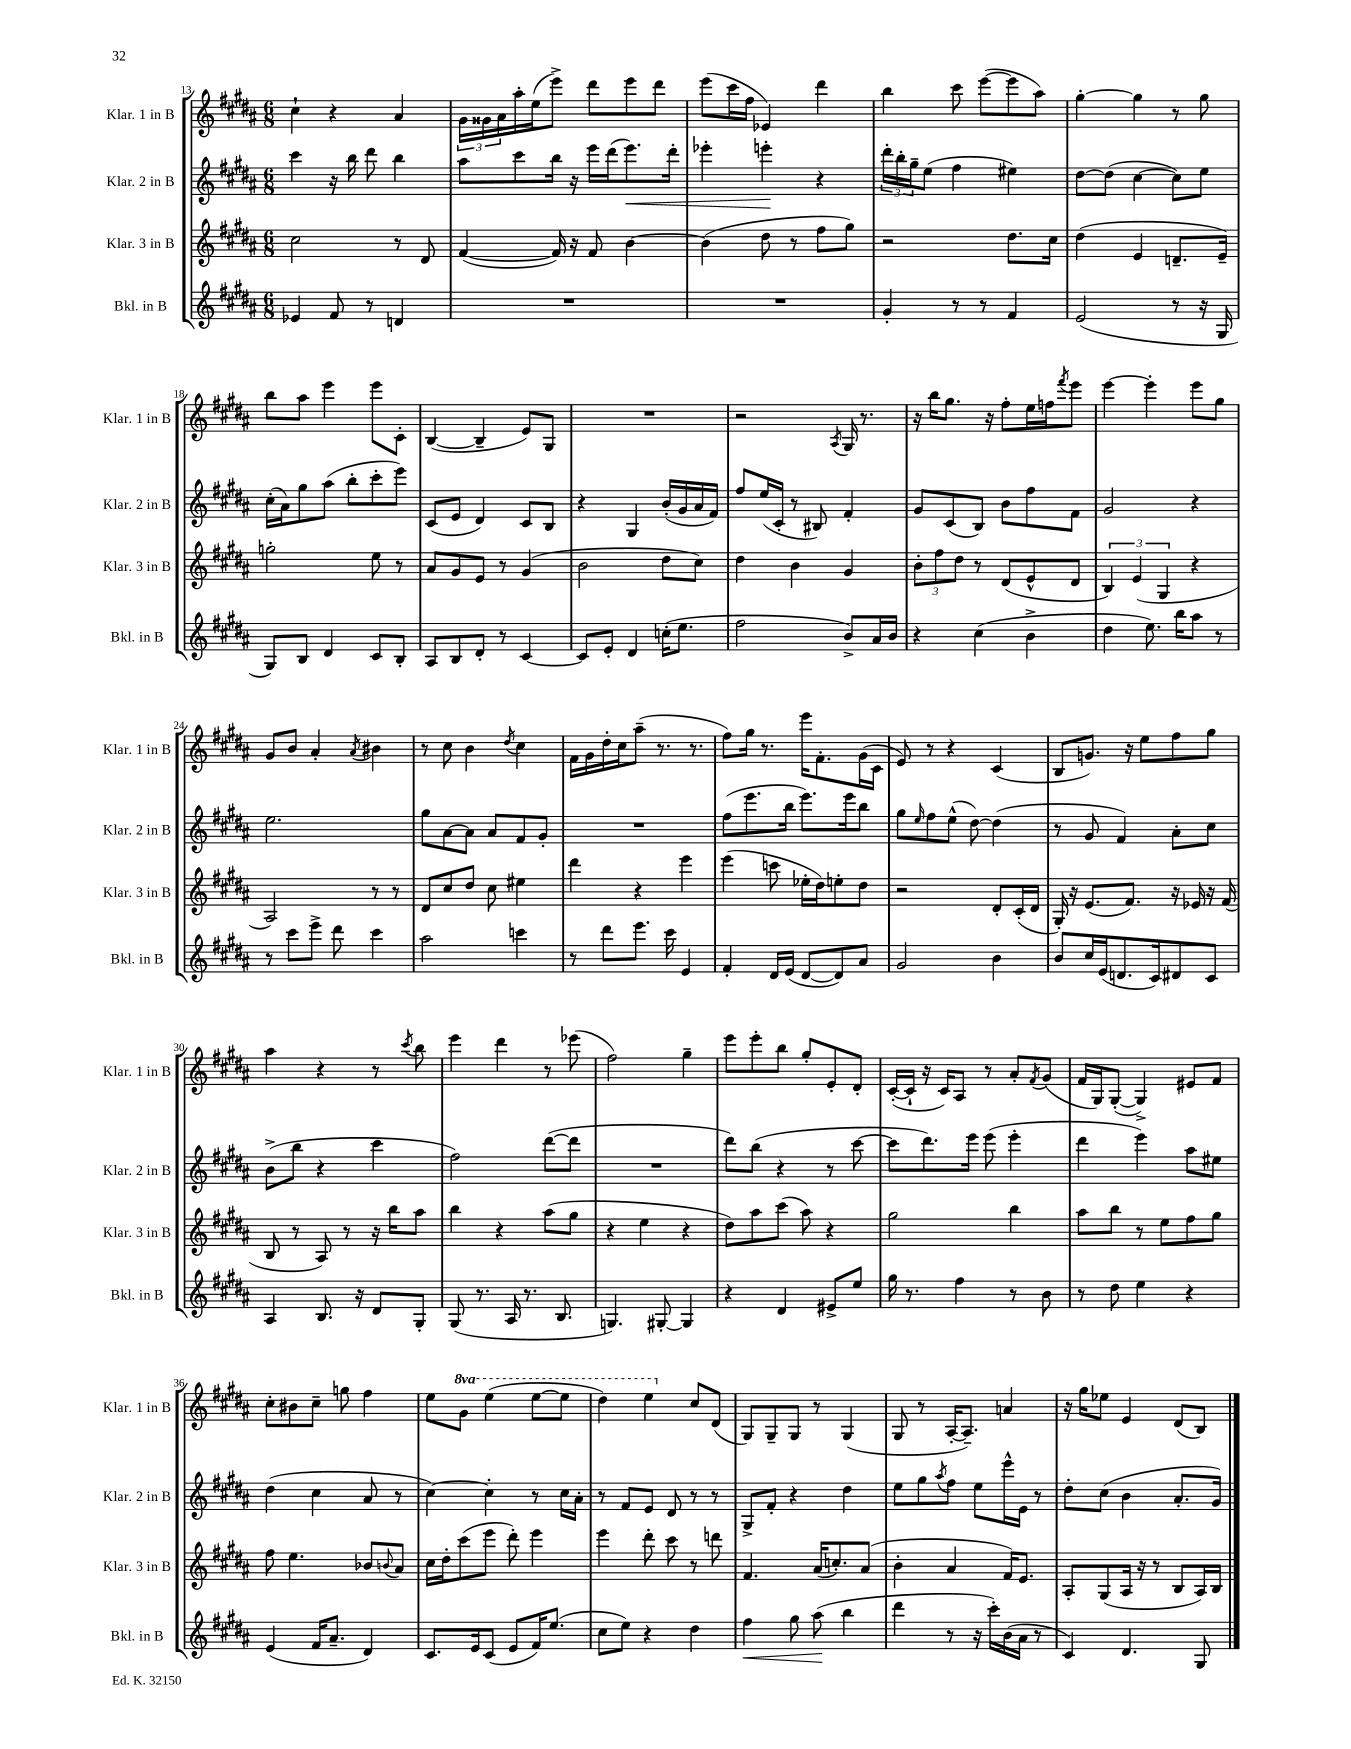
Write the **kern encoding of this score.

**kern	**dynam	**kern	**kern	**dynam	**kern
*part4	*part4	*part3	*part2	*part2	*part1
*staff4	*staff4	*staff3	*staff2	*staff2	*staff1
*I"Bkl. in B	*	*I"Klar. 3 in B	*I"Klar. 2 in B	*	*I"Klar. 1 in B
*I'Bkl. in B	*	*I'Klar. 3 in B	*I'Klar. 2 in B	*	*I'Klar. 1 in B
*clefG2	*	*clefG2	*clefG2	*	*clefG2
*k[f#c#g#d#a#]	*	*k[f#c#g#d#a#]	*k[f#c#g#d#a#]	*	*k[f#c#g#d#a#]
*M6/8	*	*M6/8	*M6/8	*	*M6/8
=13	=13	=13	=13	=13	=13
4e-X/	.	2cc#\	4ccc#\	.	4cc#`\
8f#/	.	.	16r	.	4r
.	.	.	16bb\	.	.
8r	.	.	8ddd#\	.	.
4dn/	.	8r	4bb\	.	4a#/
.	.	8d#/	.	.	.
=14	=14	=14	=14	=14	=14
2.r	.	([4f#/	8aa#\L	.	24g#\LL
.	.	.	.	.	24g##X\
.	.	.	.	.	24a#\
.	.	.	8ccc#\	.	16aa#'\
.	.	.	.	.	(16ee\J
.	.	16f#/])	16bb\Jk	.	8eee^\J)
.	.	16r	16r	.	.
.	.	8f#/	16eee\LL	.	8ddd#\L
.	.	.	(16ddd#\J	.	.
!	!	!	!	!LO:HP:b	!
.	.	[4b\	8.eee\)	<	8eee\
.	.	.	.	.	8ddd#\J
.	.	.	16ddd#'\Jk	.	.
=15	=15	=15	=15	=15	=15
2.r	.	(4b\]	4eee-X'\	.	(8eee\L
.	.	.	.	.	16ccc#\L
.	.	.	.	.	16ff#\JJ
.	.	8dd#\	4eeen'\	.	4e-X/)
.	.	8r	.	.	.
.	.	8ff#\L	4r	[	4ddd#\
.	.	8gg#\J)	.	.	.
=16	=16	=16	=16	=16	=16
4g#'/	.	2r	24ddd#'\LL	.	4bb\
.	.	.	24bb'\	.	.
.	.	.	24gg#~\J	.	.
.	.	.	(8ee\J	.	.
8r	.	.	4ff#\	.	8ccc#\
8r	.	.	.	.	([8eee\L
4f#/	.	8.dd#\L	4ee#X\)	.	8eee\]
.	.	.	.	.	8aa#\J)
.	.	16cc#\Jk	.	.	.
=17	=17	=17	=17	=17	=17
(2e/	.	(4dd#\	[8dd#\L	.	[4gg#'\
.	.	.	(8dd#\J]	.	.
.	.	4e/	[4cc#\	.	4gg#\]
8r	.	8.dn~/L	8cc#\L])	.	8r
16r	.	.	8ee\J	.	8gg#\
16G#/	.	16e~/Jk)	.	.	.
!!LO:LB:g=z
=18	=18	=18	=18	=18	=18
8G#/L)	.	2ggn'\	(16cc#'\LL	.	8bb\L
.	.	.	16a#\J)	.	.
8B/J	.	.	8gg#\	.	8aa#\J
4d#/	.	.	(8aa#\J	.	4eee\
.	.	.	8bb'\L	.	.
8c#/L	.	8ee\	8ccc#'\	.	8eee\L
8B'/J	.	8r	8eee\J)	.	8c#'\J
=19	=19	=19	=19	=19	=19
8A#/L	.	8a#/L	(8c#/L	.	([4B/
8B/	.	8g#/	8e/J	.	.
8d#'/J	.	8e/J	4d#/)	.	4B~/]
8r	.	8r	.	.	.
[4c#/	.	(4g#/	8c#/L	.	8e/L)
.	.	.	8B/J	.	8G#/J
=20	=20	=20	=20	=20	=20
8c#/L]	.	2b\	4r	.	2.r
8e'/J	.	.	.	.	.
4d#/	.	.	4G#/	.	.
(16ccn'\KL	.	8dd#\L	(16b'/LL	.	.
8.ee\J	.	.	16g#/	.	.
.	.	8cc#\J)	16a#/	.	.
.	.	.	16f#/JJ)	.	.
=21	=21	=21	=21	=21	=21
2ff#\	.	4dd#\	8ff#/L	.	2r
.	.	.	(16ee/L	.	.
.	.	.	16c#'/JJ	.	.
.	.	4b\	8r	.	.
.	.	.	8B#X/)	.	.
.	.	.	.	.	8qA#/
8b^/L)	.	4g#/	4f#'/	.	16G#/
.	.	.	.	.	8.r
16a#/L	.	.	.	.	.
16b/JJ	.	.	.	.	.
=22	=22	=22	=22	=22	=22
4r	.	12b'\L	8g#/L	.	16r
.	.	.	.	.	16bb\KL
.	.	12ff#\	.	.	.
.	.	.	(8c#/	.	8.gg#\J
.	.	12dd#\J	.	.	.
(4cc#\	.	8r	8B/J)	.	.
.	.	.	.	.	16r
.	.	(8d#/L	8b\L	.	8ff#'\L
4b^\	.	8e^^/	8ff#\	.	16ee\L
.	.	.	.	.	16ffn\J
.	.	.	.	.	8qfff#/
.	.	8d#/J	8f#\J	.	8eee\J
=23	=23	=23	=23	=23	=23
4dd#\	.	6B/)	2g#/	.	[4eee\
.	.	(6e/	.	.	.
8.ee\)	.	.	.	.	4eee'\]
.	.	6G#/	.	.	.
16bb\KL	.	.	.	.	.
8aa#\J	.	4r	4r	.	8eee\L
8r	.	.	.	.	8gg#\J
!!LO:LB:g=z
=24	=24	=24	=24	=24	=24
8r	.	2A#/)	2.ee\	.	8g#/L
8ccc#\L	.	.	.	.	8b/J
8eee^\J	.	.	.	.	4a#'/
8ddd#\	.	.	.	.	.
.	.	.	.	.	8qa#/
4ccc#\	.	8r	.	.	4b#X\
.	.	8r	.	.	.
=25	=25	=25	=25	=25	=25
2aa#\	.	8d#/L	8gg#\L	.	8r
.	.	8cc#/	[8a#\	.	8cc#\
.	.	8dd#/J	8a#\J]	.	4b\
.	.	8cc#\	8a#/L	.	.
.	.	.	.	.	8qdd#/
4cccn\	.	4ee#X\	8f#/	.	4cc#\
.	.	.	8g#'/J	.	.
=26	=26	=26	=26	=26	=26
8r	.	4ddd#\	2.r	.	16f#\LL
.	.	.	.	.	16g#\
8ddd#\L	.	.	.	.	16dd#'\
.	.	.	.	.	16cc#\J
8.eee\J	.	4r	.	.	(8aa#~\J
.	.	.	.	.	8.r
16ccc#\	.	.	.	.	.
4e/	.	4eee\	.	.	.
.	.	.	.	.	8.r
=27	=27	=27	=27	=27	=27
4f#'/	.	(4eee\	(8ff#\L	.	8ff#\L)
.	.	.	8.eee\	.	16gg#\Jk
.	.	.	.	.	8.r
16d#/LL	.	8cccn\	.	.	.
(16e/JJ	.	.	16bb\Jk	.	.
[8d#/L	.	16ee-X'\LL	8.eee\L)	.	16eee\KL
.	.	16dd#\J)	.	.	8.f#'\
8d#/])	.	8een'\	.	.	.
.	.	.	16eee\k	.	.
8a#/J	.	8dd#\J	8bb\J	.	(16g#\L
.	.	.	.	.	16c#\JJ
=28	=28	=28	=28	=28	=28
2g#/	.	2r	8gg#\L	.	8e/)
.	.	.	16qqee/	.	.
.	.	.	8ff#\	.	8r
.	.	.	(8ee^^\J	.	4r
.	.	.	[8dd#\)	.	.
4b\	.	8d#'/L	(4dd#\]	.	(4c#/
.	.	(16c#'/L	.	.	.
.	.	16d#/JJ	.	.	.
=29	=29	=29	=29	=29	=29
8b/L	.	16G#'/)	8r	.	8B/L
.	.	16r	.	.	.
16cc#/L	.	(8.e/L	8g#/	.	8.gn/J)
(16e/J	.	.	.	.	.
8.dn/	.	.	4f#/)	.	.
.	.	8.f#/J)	.	.	16r
.	.	.	.	.	8ee\L
16c#/k)	.	.	.	.	.
8d#X/	.	16r	8a#'\L	.	8ff#\
.	.	16e-X/	.	.	.
8c#/J	.	16r	8cc#\J	.	8gg#\J
.	.	(16f#/	.	.	.
!!LO:LB:g=z
=30	=30	=30	=30	=30	=30
4A#/	.	8B/	(8b^\L	.	4aa#\
.	.	8r	8bb\J	.	.
8.B/	.	8A#/)	4r	.	4r
.	.	8r	.	.	.
16r	.	.	.	.	.
8d#/L	.	16r	4ccc#\	.	8r
.	.	16bb\KL	.	.	.
.	.	.	.	.	8qccc#/
8G#'/J	.	8aa#\J	.	.	8bb\
=31	=31	=31	=31	=31	=31
(8G#/	.	4bb\	2ff#\)	.	4eee\
8.r	.	.	.	.	.
.	.	4r	.	.	4ddd#\
16A#/	.	.	.	.	.
8.r	.	.	.	.	.
.	.	(8aa#\L	([8ddd#\L	.	8r
8.B/	.	.	.	.	.
.	.	8gg#\J	8ddd#\J]	.	(8eee-X\
=32	=32	=32	=32	=32	=32
4.Gn/)	.	4r	2.r	.	2ff#\)
.	.	4ee\	.	.	.
[8G#X'/	.	.	.	.	.
4G#/]	.	4r	.	.	4gg#~\
=33	=33	=33	=33	=33	=33
4r	.	8dd#\L)	8ddd#\L)	.	8eee\L
.	.	8aa#\	(8bb\J	.	8eee'\
4d#/	.	(8ccc#\J	4r	.	8bb\J
.	.	8aa#\)	.	.	8gg#'/L
8e#X^/L	.	4r	8r	.	8e'/
8ee/J	.	.	[8ccc#\	.	8d#'/J
=34	=34	=34	=34	=34	=34
16gg#\	.	2gg#\	8ccc#\L]	.	([16c#'/LL
8.r	.	.	.	.	16c#`/JJ]
.	.	.	8.ddd#\)	.	16r
.	.	.	.	.	16c#/KL)
4ff#\	.	.	.	.	8A#/J
.	.	.	16eee\Jk	.	.
.	.	.	(8eee\	.	8r
8r	.	4bb\	4eee'\	.	8a#'/L
.	.	.	.	.	8qf#/
8b\	.	.	.	.	(8g#/J
=35	=35	=35	=35	=35	=35
8r	.	8aa#\L	4ddd#\	.	16f#/LL
.	.	.	.	.	16G#/J)
8dd#\	.	8bb\J	.	.	([8G#'/J
4ee\	.	8r	4eee\)	.	4G#^/])
.	.	8ee\L	.	.	.
4r	.	8ff#\	8aa#\L	.	8e#X/L
.	.	8gg#\J	8ee#X\J	.	8f#/J
!!LO:LB:g=z
=36	=36	=36	=36	=36	=36
(4e/	.	8ff#\	(4dd#\	.	8cc#'\L
.	.	4.ee\	.	.	8b#X\
16f#/KL	.	.	4cc#\	.	8cc#~\J
8.a#~/J	.	.	.	.	.
.	.	.	.	.	8ggn\
4d#/)	.	8b-X/L	8a#/	.	4ff#\
.	.	8qqbn/	.	.	.
.	.	8a#/J	8r	.	.
=37	=37	=37	=37	=37	=37
8.c#/L	.	16cc#\LL	[4cc#\)	.	8ee\L
.	.	16dd#'\J	.	.	.
*	*	*	*	*	*8va
.	.	(8ccc#\	.	.	8gg#\J
16e/k	.	.	.	.	.
(8c#/J	.	8eee\J	4cc#'\]	.	(4eee\
8e/L	.	8ddd#'\)	.	.	.
16f#/K)	.	4eee\	8r	.	[8eee\L
(8.ee/J	.	.	.	.	.
.	.	.	16cc#\LL	.	8eee\J]
.	.	.	16a#'\JJ	.	.
=38	=38	=38	=38	=38	=38
8cc#\L	.	4eee\	8r	.	4ddd#\)
8ee\J)	.	.	8f#/L	.	.
4r	.	8ddd#'\	8e/J	.	4eee\
.	.	8ccc#\	8d#/	.	.
*	*	*	*	*	*X8va
4dd#\	.	8r	8r	.	8cc#/L
.	.	8dddn\	8r	.	(8d#/J
=39	=39	=39	=39	=39	=39
!	!LO:HP:b	!	!	!	!
4ff#\	<	4.f#/	8G#^/L	.	8G#/L)
.	.	.	8f#'/J	.	8G#~/
8gg#\	.	.	4r	.	8G#/J
(8aa#\	.	(16a#/KL	.	.	8r
.	.	8.ccn'/)	.	.	.
4bb\	[	.	4dd#\	.	(4G#/
.	.	(8a#/J	.	.	.
=40	=40	=40	=40	=40	=40
4ddd#\	.	4b'\	8ee\L	.	8G#/
.	.	.	8gg#\	.	8r
.	.	.	8qaa#/	.	.
8r	.	4a#/	8ff#\J	.	[16A#'/KL
.	.	.	.	.	8.A#~/J])
16r	.	.	8ee\L	.	.
16ccc#'\LL)	.	.	.	.	.
(16b\	.	16f#/KL)	16eee^^\L	.	4an/
16a#\JJ	.	8.e/J	16e\JJ	.	.
8r	.	.	8r	.	.
=41	=41	=41	=41	=41	=41
4c#/)	.	8A#'/L	8dd#'\L	.	16r
.	.	.	.	.	16gg#\KL
.	.	(8G#/	(8cc#\J	.	8ee-X\J
4.d#/	.	16A#/Jk	4b\	.	4e/
.	.	16r	.	.	.
.	.	8r	.	.	.
.	.	8B/L	8.a#'/L	.	(8d#/L
8G#/	.	16A#/L)	.	.	8B/J)
.	.	16B/JJ	16g#/Jk)	.	.
==	==	==	==	==	==
*-	*-	*-	*-	*-	*-
